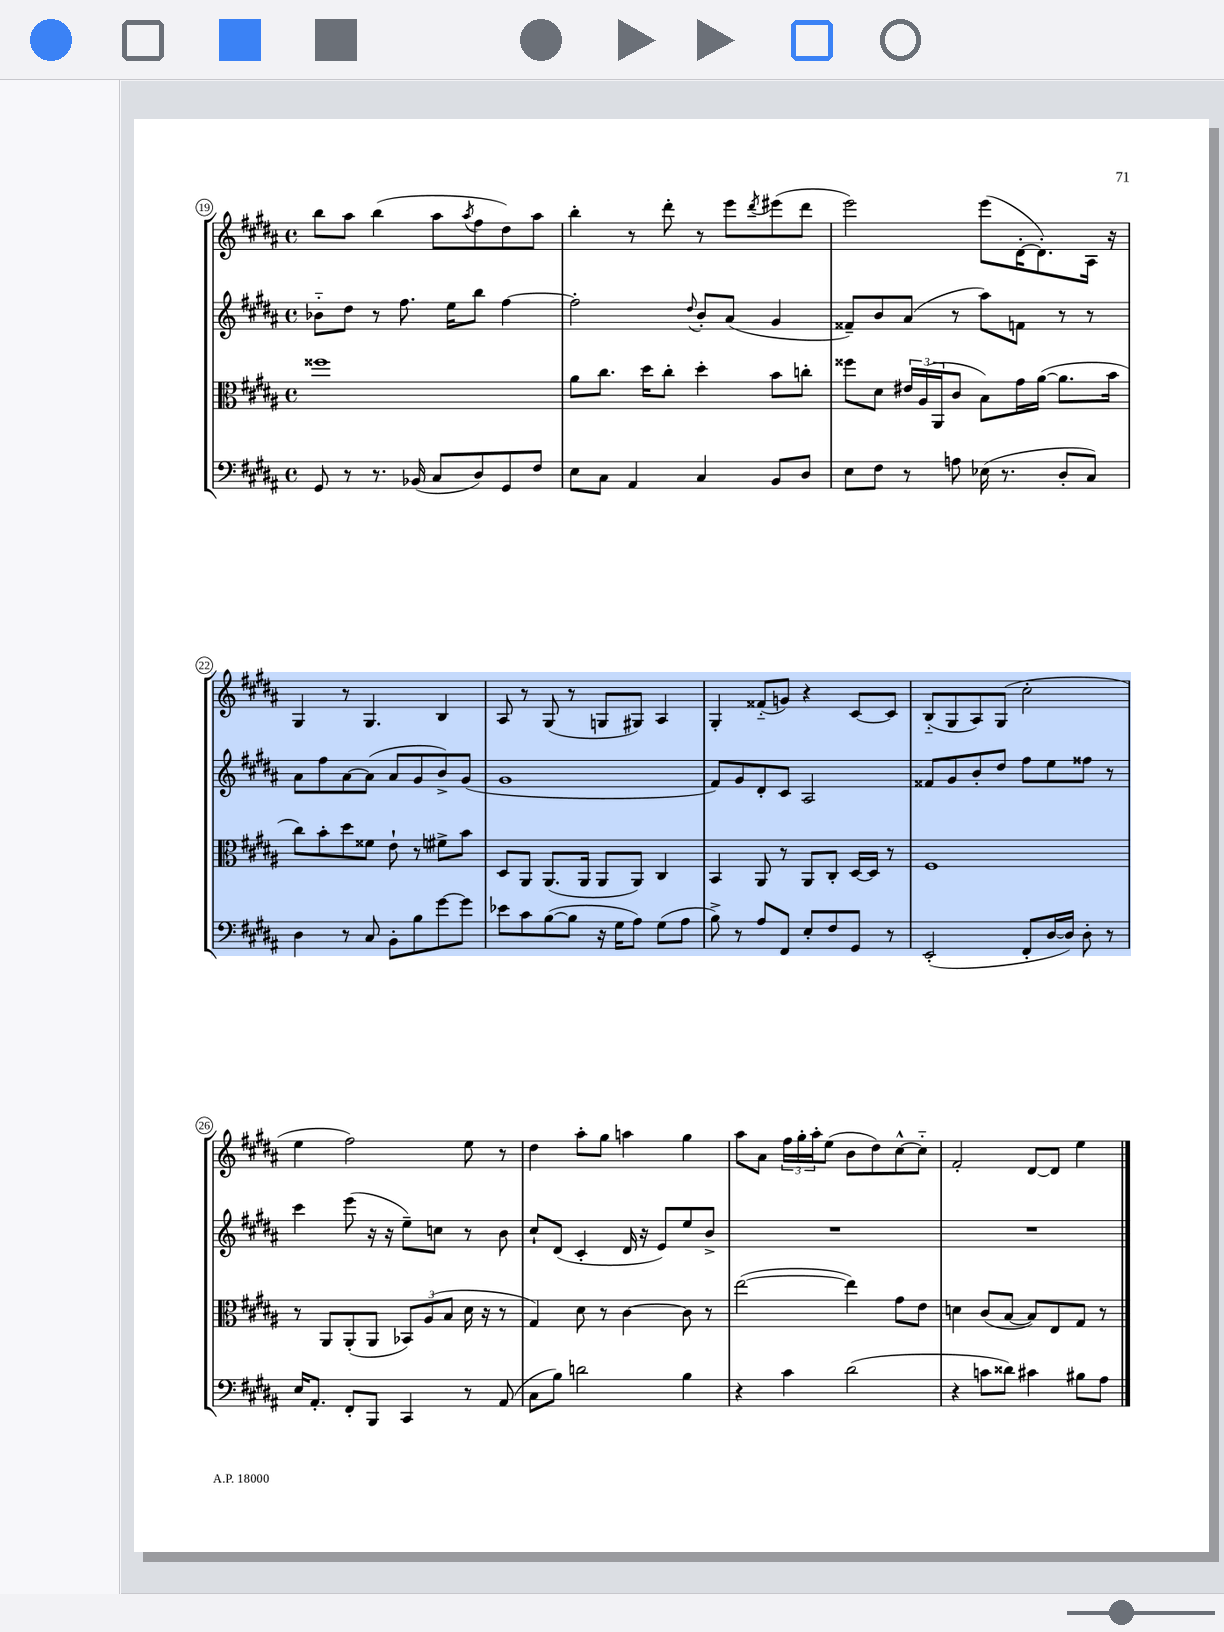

**kern	**kern	**kern	**kern
*staff4	*staff3	*staff2	*staff1
*clefF4	*clefC3	*clefG2	*clefG2
*k[f#c#g#d#a#]	*k[f#c#g#d#a#]	*k[f#c#g#d#a#]	*k[f#c#g#d#a#]
*M4/4	*M4/4	*M4/4	*M4/4
*met(c)	*met(c)	*met(c)	*met(c)
8GG#	1ff##	8b-'~	8bb
8r	.	8dd#	8aa#
8.r	.	8r	(4bb
.	.	8.ff#	.
(16BB-	.	.	.
8C#	.	.	8aa#
.	.	16ee	.
.	.	.	8qaa#
8D#)	.	8bb	8ff#
8GG#	.	[4ff#	8dd#)
8F#	.	.	8aa#
=	=	=	=
8E	8a#	2ff#']	4bb'
8C#	8.cc#	.	.
4AA#	.	.	8r
.	16dd#	.	.
.	8cc#'	.	8ddd#'
.	.	8qqdd#	.
4C#	4dd#'	8b'	8r
.	.	(8a#	8eee
.	.	.	8qddd#
8BB	8b	4g#	(8eee#
8D#	8cc'	.	8ddd#
=	=	=	=
8E	8ff##	8f##~)	2eee)
8F#	8d#	8b	.
8r	24e#	(8a#	.
.	(24A#	.	.
.	24AA#	.	.
8A	8c#	8r	.
(16E-	8B)	8aa#)	(8eee
8.r	.	.	.
.	16g#	8f	[16d#'
.	([16a#	.	8.d#'])
8D#'	8.a#]	8r	.
8C#)	.	8r	16A#
.	16b	.	16r
=	=	=	=
4D#	8cc#)	8a#	4G#
.	8b'	8ff#	.
8r	8dd#	[8a#	8r
8C#	8f##	(8a#]	4.G#
8BB'	8e`	8a#	.
8B	8r	8g#	.
[8g#	8f#^	8b^)	4B
8g#]	8b	(8g#	.
=	=	=	=
8e-	8D#	1g#	8A#
8c#	8AA#	.	8r
([8B	(8.AA#	.	(8G#
8B]	.	.	8r
.	16AA#	.	.
16r	8AA#	.	8G
16G#	.	.	.
8A#)	8AA#)	.	8G#)
(8G#	4C#	.	4A#
8A#	.	.	.
=	=	=	=
8B^)	4BB	8f#)	4G#'
8r	.	8g#	.
8A#	8AA#	8d#'	(8f##'~
8FF#	8r	8c#	8g)
8E'	8AA#	2A#	4r
8F#	8C#'	.	.
8GG#	[16D#	.	[8c#
.	16D#]	.	.
8r	8r	.	8c#]
=	=	=	=
(2EE'	1F#	8f##	(8B'~
.	.	8g#	8G#
.	.	8b'	8A#)
.	.	8dd#	(8G#
8FF#'	.	8ff#	2cc#'
[16D#	.	8ee	.
16D#])	.	.	.
8D#'	.	8ff##	.
8r	.	8r	.
=	=	=	=
16E	8r	4ccc#	4ee
8.AA#'	.	.	.
.	8AA#	.	.
8FF#'	(8AA#'	(8eee	2ff#)
8BBB	8AA#	16r	.
.	.	16r	.
4CC#	12BB-)	8ee~)	.
.	(12A#	.	.
.	.	8cc	.
.	12B	.	.
8r	16d#	8r	8ee
.	16r	.	.
(8AA#	8r	8b	8r
=	=	=	=
8C#	4G#)	8cc#`	4dd#
8B)	.	(8d#	.
2d	8d#	4c#'	8aa#'
.	8r	.	8gg#
.	[4c#	16d#	4aa
.	.	16r	.
.	.	8e)	.
4B	8c#]	8ee	4gg#
.	8r	8b^	.
=	=	=	=
4r	([2ee	1r	8aa#
.	.	.	8a#
4c#	.	.	24ff#
.	.	.	24gg#'
.	.	.	24aa#'
.	.	.	(8ee
(2d#	4ee])	.	8b
.	.	.	8dd#)
.	8g#	.	[8cc#^^
.	8e	.	8cc#'~]
=	=	=	=
4r	4d	1r	2f#'
8c	(8c#	.	.
8d##)	[8B	.	.
4c#	8B])	.	[8d#
.	8E	.	8d#]
8B#	8G#	.	4ee
8A#	8r	.	.
==	==	==	==
*-	*-	*-	*-
